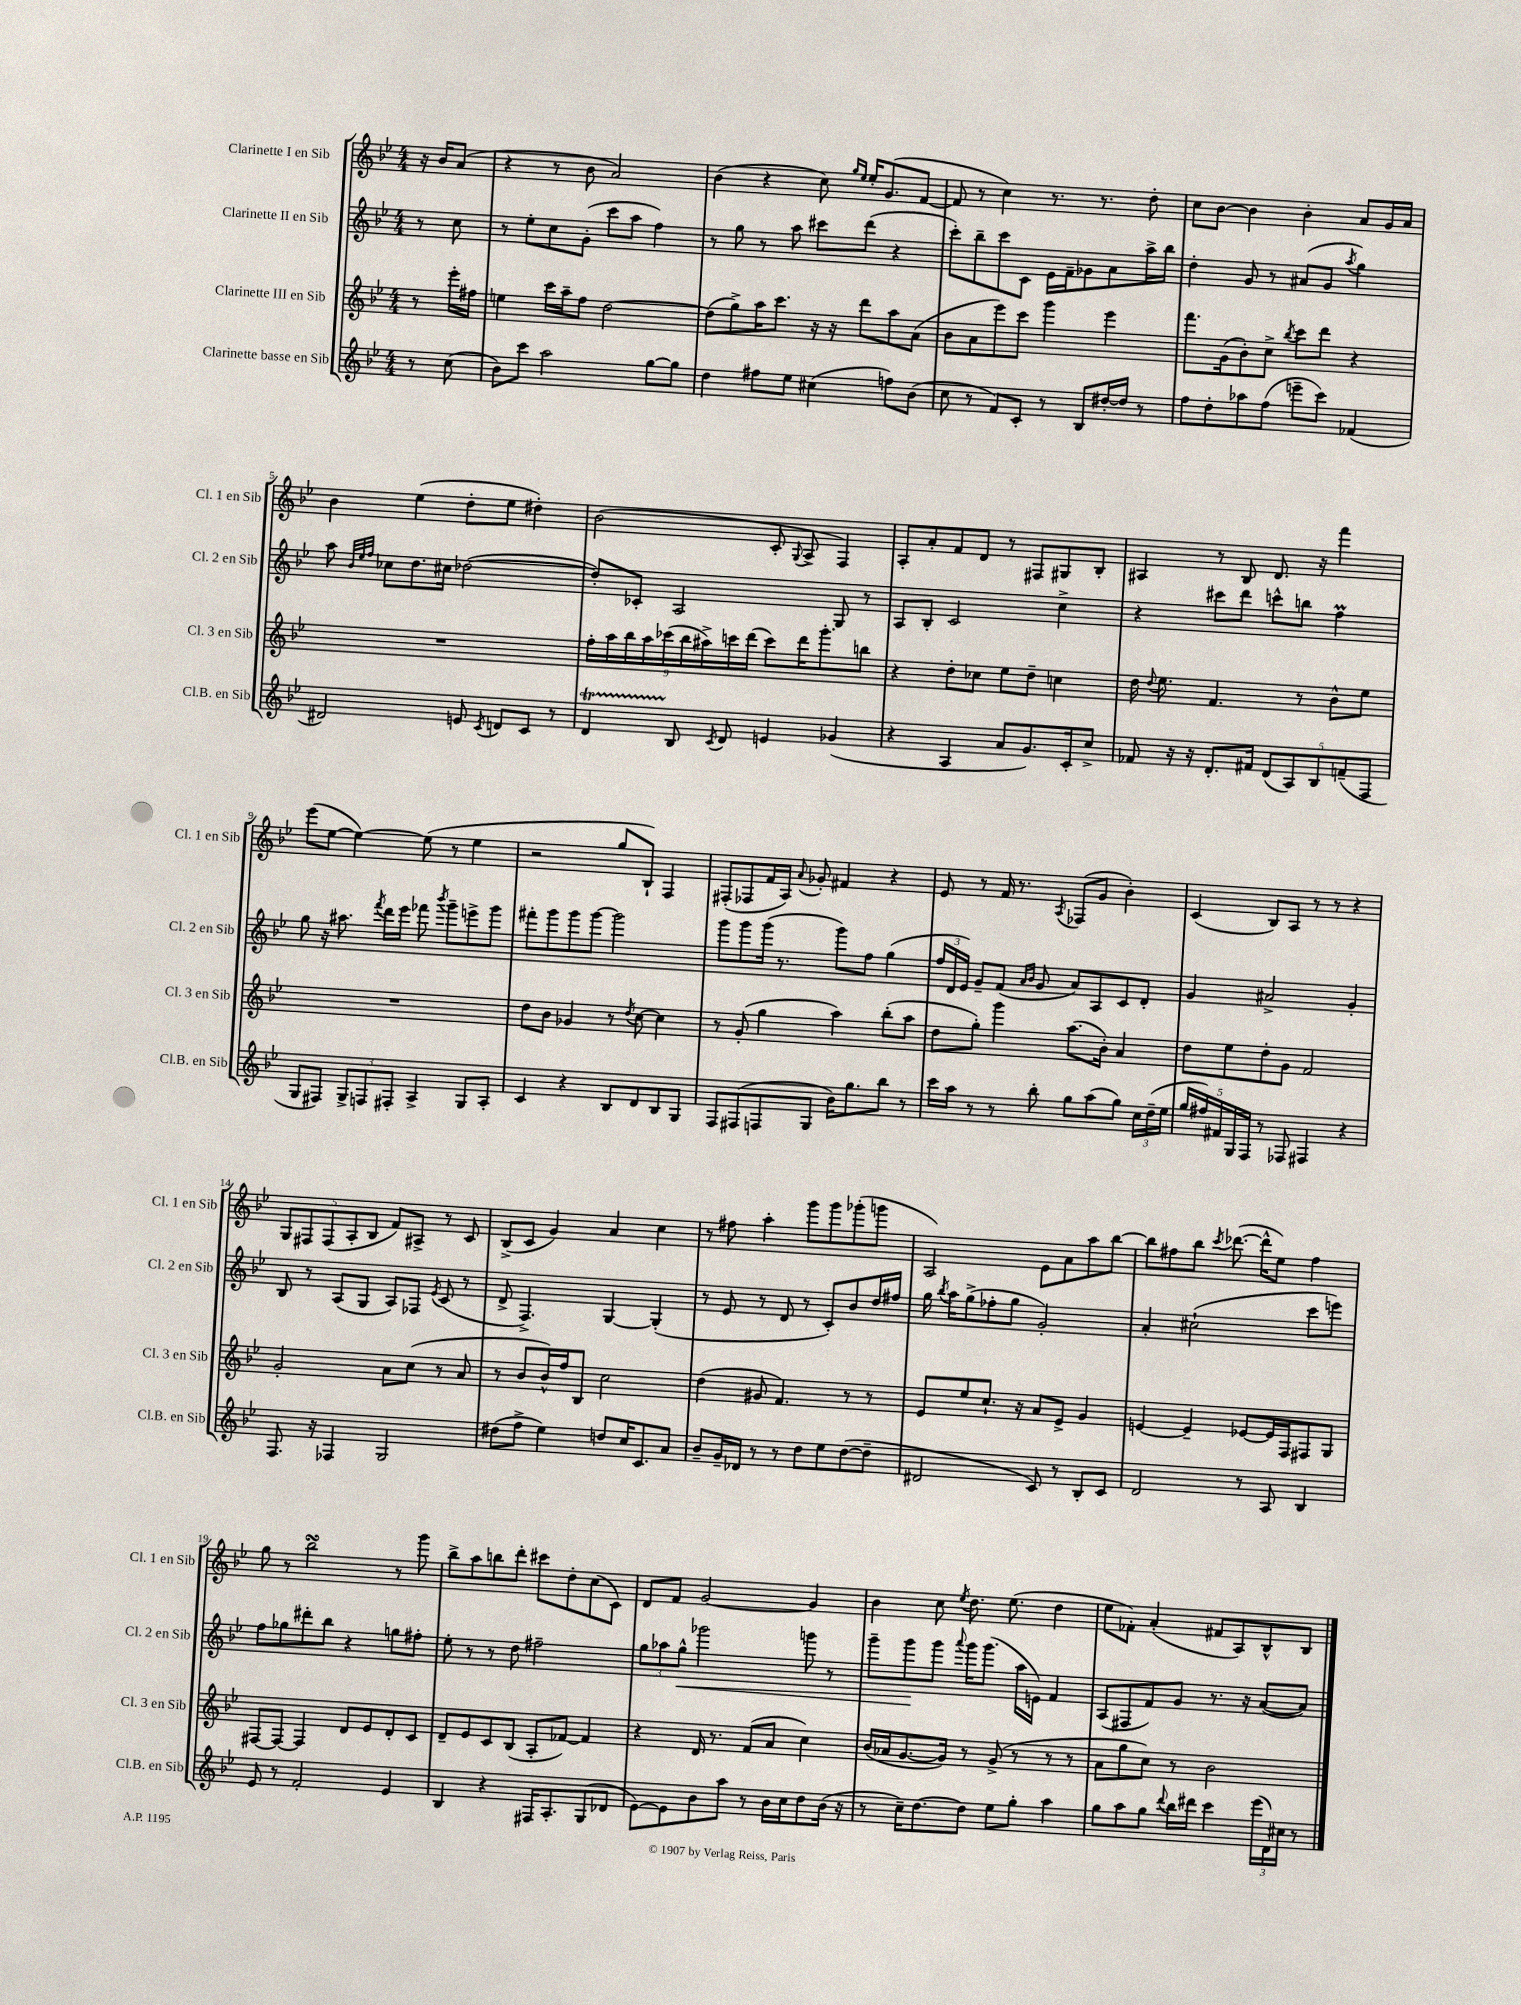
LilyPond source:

<<
\new StaffGroup <<
\new Staff = "s0" \with { instrumentName = "Clarinette I en Sib" shortInstrumentName = "Cl. 1 en Sib" } {
    \clef treble \key bes \major \numericTimeSignature \time 4/4 \partial 4
    \autoBeamOff r16 bes'16[ a'8]( |
    r4 r8 bes'8 a'2) |
    bes'4( r4 c''8) \grace { g''16[ ees''16] } ees''16[-. g'8.( f'8]~ |
    f'8 r8 c''4) r8. r8. d''8-. |
    c''8[ bes'8]~ bes'4 bes'4-. a'8[ g'16 a'16] |
    bes'4 ees''4( d''8[-. ees''8] dis''4-.) |
    bes'2( c'8-. \appoggiatura { g8 } a8-> f4) |
    a8[-. a'8-. f'8 d'8] r8 fis8[ gis8 bes8]-. |
    ais4 r8 bes8 d'8. r16 f'''4 |
    ees'''8[( ees''8]~ ees''4~) ees''8( r8 ees''4 |
    r2 g''8[ bes8]-!) f4 |
    fis8[-.( fes8 f'16 a16]) \appoggiatura { a'8 } ges'8-. fis'4 r4 |
    ees'8 r8 f'16 r8. \acciaccatura { a8 } fes8[( g'8] bes'4-.) |
    c'4( bes8[) a8] r8 r8 r4 |
    \tuplet 5/4 { g8[ fis8 fis8( a8-. bes8] } f'8[) ais8]-> r8 c'8 |
    bes8[->( c'8] g'4) a'4 c''4 |
    r8 fis''8 a''4-. g'''8[ g'''8 ges'''8-.( g'''8] |
    a2) ees'8[ a'8 a''8 bes''8]~ |
    bes''8[ fis''8 bes''8] \acciaccatura { c'''8 } des'''8.~( des'''16[-^ ees''8]) fis''4 |
    g''8 r8 bes''2\turn r8 g'''8 |
    bes''8[-> a''8 b''8 d'''8]-. cis'''8[ d''8-. c''8( c'8]) |
    d'8[ f'8] g'2~ g'4 |
    bes'4 c''8 \acciaccatura { ees''8 } d''8. ees''8.( d''4 |
    ees''8[ fes'8]-.) a'4-.( fis'8[ a8) bes8-^ bes8] \bar "|." |
}
\new Staff = "s1" \with { instrumentName = "Clarinette II en Sib" shortInstrumentName = "Cl. 2 en Sib" } {
    \clef treble \key bes \major \numericTimeSignature \time 4/4 \partial 4
    \autoBeamOff r8 c''8 |
    r8 ees''8[-. c''8 g'8]-.( c'''8[ a''8] f''4) |
    r8 g''8 r8 a''8 cis'''8[ d'''8]( r4 |
    c'''8[-.) bes''8-- c'''8 c'8] ees'16[ f'16-- ges'8 a'8 a''16-> bes''16] |
    d''4-. g'8 r8 ais'8[( g'8] \acciaccatura { a''8 } g''4) |
    a''8 \grace { bes'32[ ees''32 f''32] } ces''8[ d''8. cis''16] des''2~( |
    des''8[-.) ces'8]-. a2 g8 r8 |
    a8[ bes8]-. c'2 c''4-> |
    r4 cis'''8[ d'''8] c'''8[-^ b''8] f''4\prall |
    g''8 r16 ais''8. \acciaccatura { f'''8 } d'''16[ ees'''16] fes'''8 \acciaccatura { bes'''8 } g'''8[-- e'''8-> g'''8] |
    fis'''8[-. g'''8 g'''8 g'''8]~ g'''2 |
    g'''8[ g'''8 g'''16]( r8. g'''8[) f''8] g''4( |
    \tuplet 3/2 { f''16[ d'16 ees'16]) } g'8[-- f'8]( \grace { a'16[ bes'16] } g'8 a'8[) a8 c'8 d'8]-. |
    g'4 ais'2-> g'4-. |
    bes8 r8 a8[( g8] a8[) fes8] \acciaccatura { ees'8 } c'8( r8 |
    d'8-> f4.->) g4~ g4-.( |
    r8 ees'8 r8 d'8 r8 c'8[-.) bes'8 d''16 fis''16] |
    g''16 \acciaccatura { bes''8 } a''16[ g''8->( fes''8-. g''8] g'2-.) |
    a'4-. cis''2-!( c'''8[ e'''8]) |
    f''8[ ges''8 dis'''8-. bes''8] r4 g''8[ fis''8]-. |
    ees''8-. r8 r8 d''8 fis''2-- |
    \tuplet 3/2 { g''8[ aes''8 g''8]-^\< } ges'''2 g'''8 r8 |
    g'''8[-- g'''8\! g'''8] \appoggiatura { a'''8 } g'''16[ g'''8.]( a''16[ e'16]) f'4 |
    a8[( fis8 f'8) g'8] r8. r16 a'8[~( a'8]) \bar "|." |
}
\new Staff = "s2" \with { instrumentName = "Clarinette III en Sib" shortInstrumentName = "Cl. 3 en Sib" } {
    \clef treble \key bes \major \numericTimeSignature \time 4/4 \partial 4
    \autoBeamOff r8 ees'''16[-. fis''16] |
    e''4 c'''16[ a''16-- f''8] d''2~ |
    d''8[( g''8->) a''16 c'''8.] r16 r16 d'''8[ a''8 a'8]( |
    bes'8[ a'8 ees'''8) c'''8] g'''4 ees'''4 |
    f'''8.[ g'16( bes'8-.) c''8]-> \acciaccatura { bes''8 } c'''8[ d'''8] r4 |
    R1 |
    \tuplet 9/8 { f''16[-. a''16 bes''16 a''16 ces'''16( bes''16 ais''16->) c'''16 d'''16]( } c'''8[) d'''16 g'''8.-. b''8] |
    r4 d''8[-. ces''8] ees''8[ d''8]-- c''4 |
    d''16 \appoggiatura { d''8 } ees''8. f'4. r8 bes'8[-^ ees''8] |
    R1 |
    d''8[ bes'8] ges'4 r8 \acciaccatura { d''8 } c''8~ c''4 |
    r8 g'8-.( g''4 a''4) bes''8[-.( a''8] |
    d''8[ g''8]-.) g'''4 a''8.[( bes'16]-.) a'4 |
    d''8[ ees''8 d''8-. g'8] f'2 |
    g'2-. a'8[ c''8]( r8 a'8 |
    r8 bes'8[ bes'16-^) f''16 bes8] c''2 |
    d''4( gis'8 f'4.) r8 r8 |
    ees'8[ ees''8 c''8.]-! r16 a'8[ ees'8]-> g'4 |
    e'4~ e'4-- ees'8[~ ees'16 f16 fis8 g8] |
    fis8[~ fis8]~ fis4 d'8[ ees'8 d'8-. c'8] |
    d'8[-- ees'8 c'8 bes8]( a8[-. fes'8]~) fes'4 |
    r4 d'16 r8. f'8[( a'8] c''4) |
    bes'16[( aes'16 g'8.~ g'16]) r8 g'8->( r8 r8 r8 |
    a'8[ g''8 c''8]) r8 bes'2 \bar "|." |
}
\new Staff = "s3" \with { instrumentName = "Clarinette basse en Sib" shortInstrumentName = "Cl.B. en Sib" } {
    \clef treble \key bes \major \numericTimeSignature \time 4/4 \partial 4
    \autoBeamOff r8 c''8( |
    bes'8[) c'''8] a''2 g''8[~ g''8] |
    d''4 fis''8[ ees''8] cis''4( f''8[) bes'8]( |
    c''8 r8 f'8[) c'8]-. r8 bes8[ dis''16~-. dis''16] r8 |
    f''8[ d''8-. aes''8 f''8]( e'''8[-- c'''8]) fes'4( |
    dis'2) e'8 \acciaccatura { c'8 } d'8[ c'8] r8 |
    d'4\startTrillSpan bes8\stopTrillSpan \acciaccatura { c'8 } d'8 e'4 ges'4( |
    r4 a4 a'8[ g'8.) c'16-. c''8]-> |
    fes'8 r16 r16 d'8.[-. fis'16] \tuplet 5/4 { d'8[( a8) bes8 f'8--( f8] } |
    g8[ fis8]) \tuplet 3/2 { g8[-> f8 fis8]-. } a4-> g8[ a8]-. |
    c'4 r4 bes8[ d'8 bes8 g8] |
    f8[ fis8( f8 g8] bes'16[) g''8. bes''8] r8 |
    c'''16[ a''16] r8 r8 bes''8-. g''8[ a''8( g''8]) \tuplet 3/2 { c''16[ d''16--( ees''16] } |
    \tuplet 5/4 { g''16[ fis''16) fis'16 g16 f16] } r8 fes8 fis4 r4 |
    f8. r16 fes4 g2 |
    dis''8[( f''8]-> ees''4) d''8[ c''16 c'8. a'8] |
    bes'8[-- g'16-- des'16] r8 r8 d''8[ ees''8 d''8~( d''8]-- |
    dis'2 c'8) r8 bes8[-. c'8] |
    d'2 r8 a8 bes4 |
    ees'8 r8 f'2-. ees'4 |
    bes4 r4 fis16[ a8.-. g8( des'8] |
    ees'8[~) ees'8 bes'8 a''8] r8 bes'16[ c''16 d''8 bes'16]( r16 |
    r8 c''16[--) d''8.~ d''8] ees''8[ g''8]-. a''4 |
    g''8[ a''8 g''8] \appoggiatura { d'''8 } bes''16[ dis'''16] c'''4 \tuplet 3/2 { ees'''16[( d'16) cis''16] } r8 \bar "|." |
}
>>
>>
